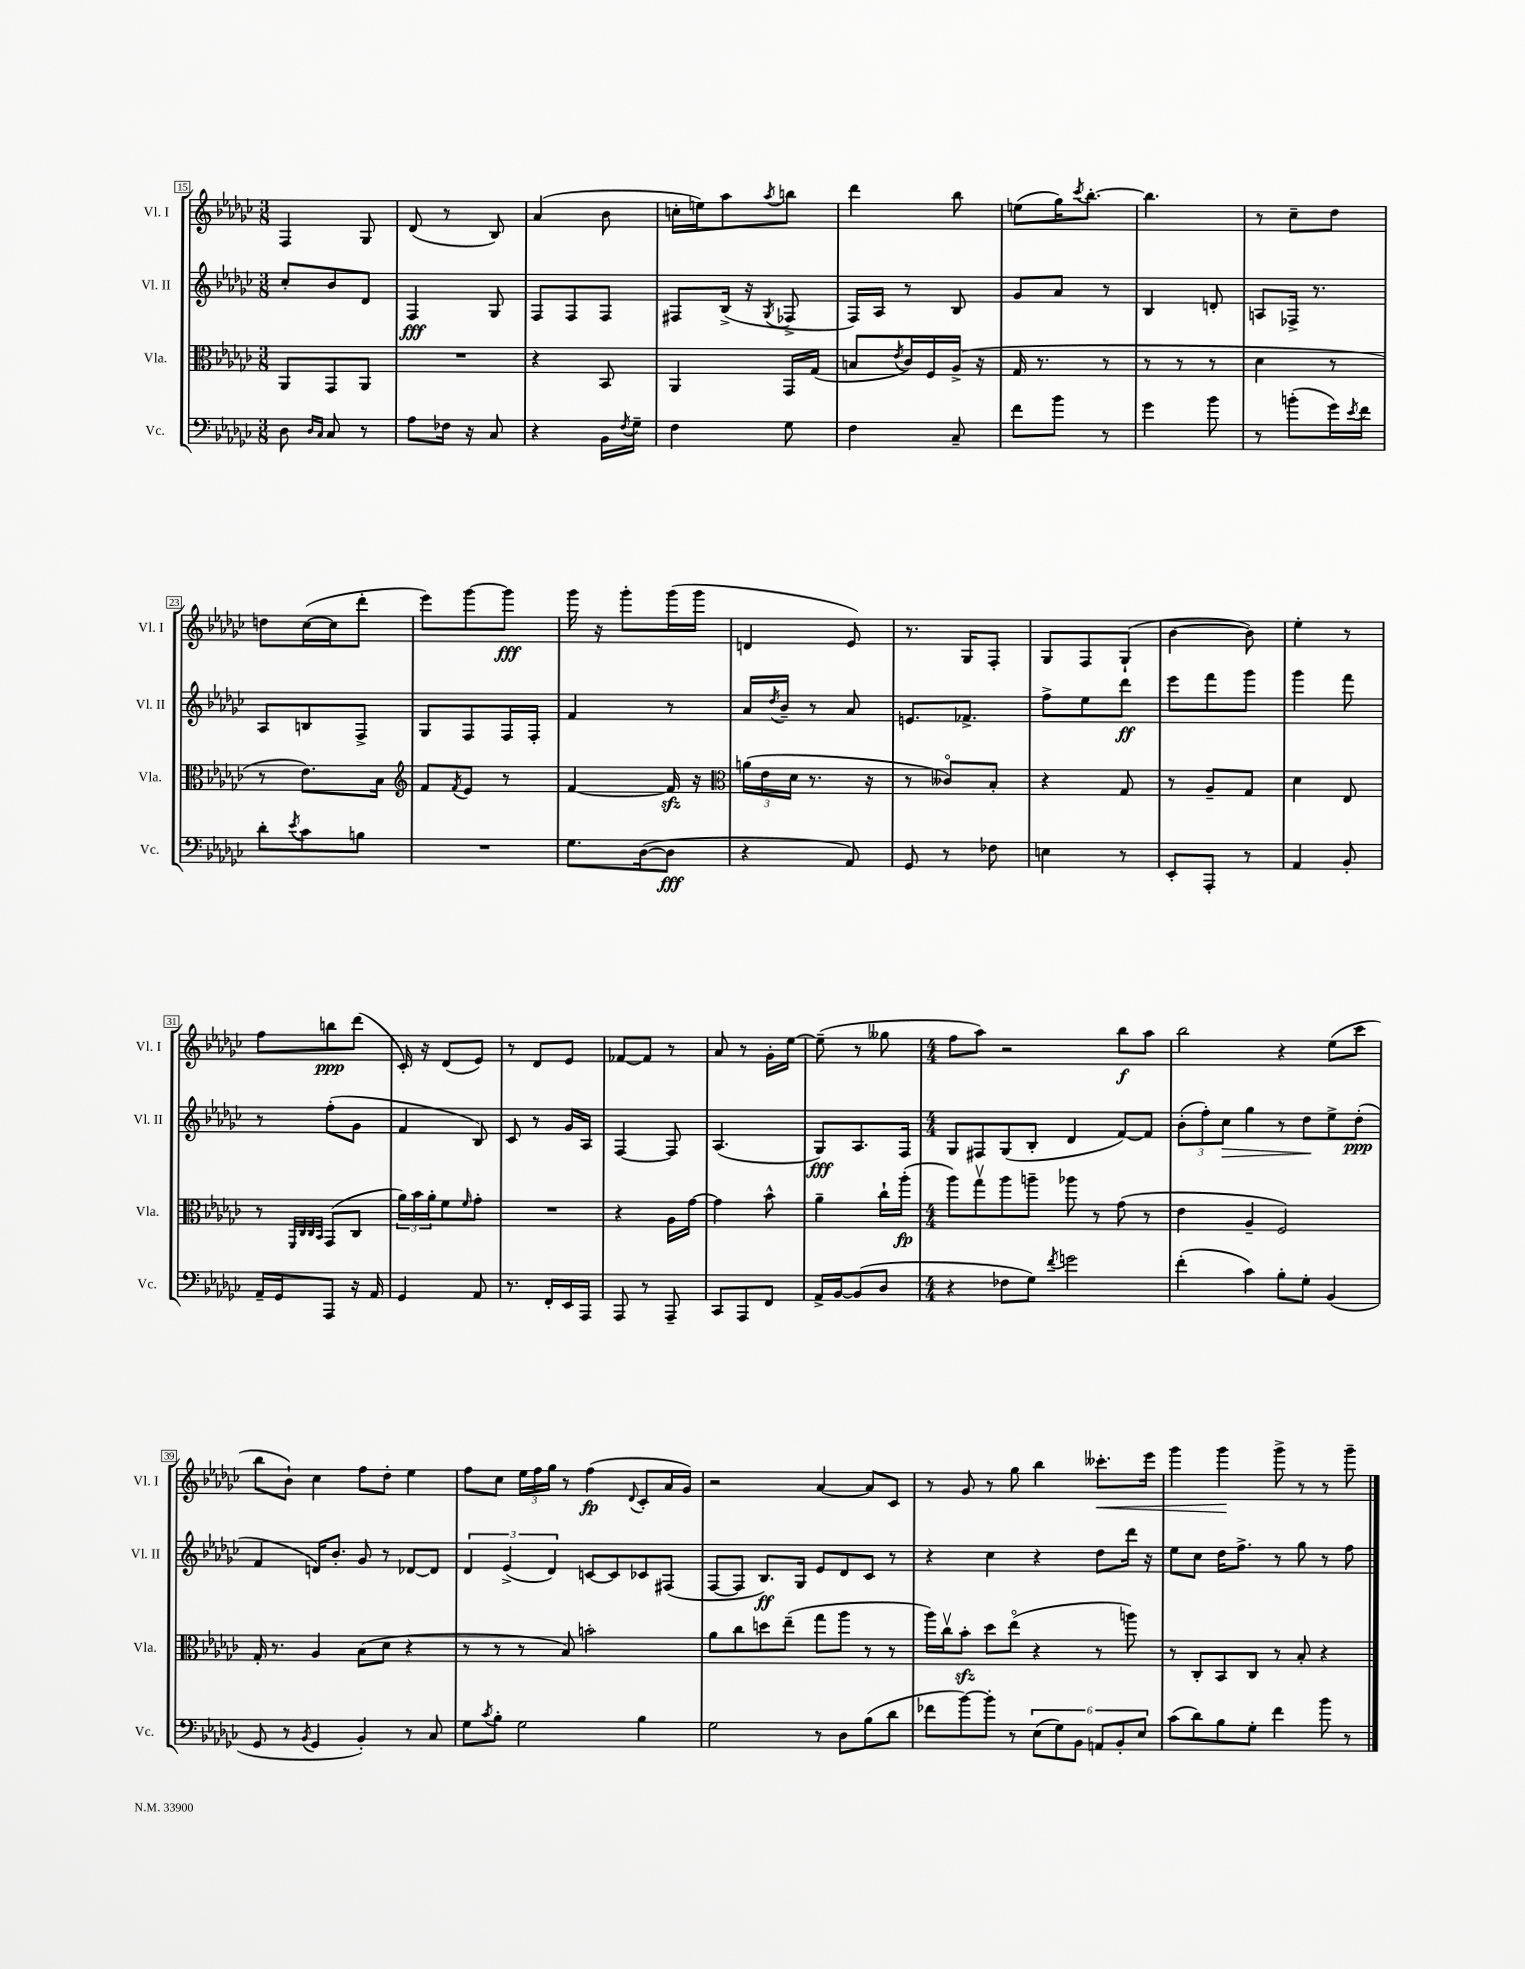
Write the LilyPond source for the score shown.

<<
\new StaffGroup <<
\new Staff = "s0" \with { instrumentName = "Vl. I" shortInstrumentName = "Vl. I" } {
    \clef treble \key ges \major \numericTimeSignature \time 3/8
    f4 ges8 |
    des'8( r8 bes8) |
    aes'4( bes'8 |
    c''16-. e''16) aes''8 \acciaccatura { aes''8 } b''8 |
    des'''4 bes''8 |
    e''8( ges''16) \acciaccatura { ces'''8 } bes''8.~-. |
    bes''4. |
    r8 ces''8-- des''8 |
    d''8 ces''16~( ces''16 des'''8-. |
    ees'''8) ges'''8~ ges'''8\fff |
    ges'''16 r16 ges'''8-. ges'''16( ges'''16 |
    d'4 ees'8) |
    r8. ges16 f8-. |
    ges8 f8 ges8-!( |
    bes'4~ bes'8) |
    ees''4-. r8 |
    f''8 b''8\ppp des'''8( |
    ces'16-.) r16 des'8( ees'8) |
    r8 des'8 ees'8 |
    fes'8~ fes'8 r8 |
    aes'8 r8 ges'16-. ees''16~ |
    ees''8--( r8 geses''8 |
    \numericTimeSignature \time 4/4 f''8 aes''8) r2 bes''8\f aes''8 |
    bes''2 r4 ees''8( ces'''8 |
    bes''8 bes'8-!) ces''4 f''8 des''8-. ees''4 |
    f''8 ces''8 \tuplet 3/2 { ees''16 f''16 ges''16 } r8 f''4\fp( \appoggiatura { des'8 } ces'8-. aes'16 ges'16) |
    r2 aes'4~ aes'8 ces'8 |
    r8 ges'8 r8 ges''8 bes''4 ceses'''8.-.\< ees'''16 |
    ges'''4 ges'''4\! ges'''8-> r8 r8 ges'''8-- \bar "|." |
}
\new Staff = "s1" \with { instrumentName = "Vl. II" shortInstrumentName = "Vl. II" } {
    \clef treble \key ges \major \numericTimeSignature \time 3/8
    ces''8-. bes'8 des'8 |
    f4\fff ges8 |
    f8 f8 f8 |
    fis8 bes16->( r16 \acciaccatura { ges8 } fes8-> |
    f16) aes16 r8 bes8 |
    ges'8 aes'8 r8 |
    bes4 d'8-. |
    a8 fes16-> r8. |
    aes8 b8 f8-> |
    ges8 f8 f16 f16-. |
    f'4 r8 |
    aes'16 \acciaccatura { des''8 } bes'16-- r8 aes'8 |
    e'8. fes'8.-> |
    f''8-> ees''8 des'''8\ff |
    ees'''8 f'''8 ges'''8 |
    ges'''4 f'''8 |
    r8 f''8-.( ges'8 |
    f'4 bes8) |
    ces'8 r8 ges'16 aes16 |
    f4~ f8 |
    aes4.( |
    ges8\fff) aes8. f16 |
    \numericTimeSignature \time 4/4 ges8 fis8 ges8( bes8-. des'4 f'8~) f'8 |
    \tuplet 3/2 { bes'8-.( f''8-.) ces''8\> } ges''4 r8 des''8\! ees''8-> des''8-.\ppp( |
    f'4 d'16) bes'8.-. ges'8 r8 des'8~ des'8 |
    \tuplet 3/2 { des'4 ees'4->( des'4) } c'8~ c'8 ces'8 fis8( |
    f8~ f8 bes8.\ff) ges16 ees'8 des'8 ces'8 r8 |
    r4 ces''4 r4 des''8 des'''16 r16 |
    ees''8 ces''8 des''16 f''8.-> r8 ges''8 r8 f''8 \bar "|." |
}
\new Staff = "s2" \with { instrumentName = "Vla." shortInstrumentName = "Vla." } {
    \clef alto \key ges \major \numericTimeSignature \time 3/8
    aes,8 ges,8 aes,8 |
    R4. |
    r4 bes,8 |
    aes,4 ges,16 ges16( |
    b8 \acciaccatura { ees'8 } ces'16) f16 aes16->( r16 |
    ges16 r8. r8 |
    r8 r8 r8 |
    des'4 r8 |
    r8 ees'8.) bes16 |
    \clef treble f'8 \acciaccatura { f'8 } ees'8 r8 |
    f'4~ f'16\sfz r16 |
    \clef alto \tuplet 3/2 { a'16( ees'16 des'16 } r8. r16 |
    r8 ceses'8\flageolet) bes8-. |
    r4 ges8 |
    r8 aes8-- ges8 |
    des'4 ees8 |
    r8 \grace { f,32 ces32 ces32 bes,32 } ges,8( ces8 |
    \tuplet 3/2 { aes'16) bes'16 aes'16-. } f'8 \grace { f'16 } ges'8-. |
    R4. |
    r4 aes16 ges'16~ |
    ges'4 bes'8-^ |
    aes'4-- ces''16-! aes''16-.\fp( |
    \numericTimeSignature \time 4/4 aes''8) ges''8\upbow aes''8 a''8-- aes''8 r8 ges'8( r8 |
    ees'4 aes4-- f2) |
    ges16-. r8. aes4 bes8( des'8 r4 |
    r8 r8 r8 bes8) b'2-. |
    aes'8 ces''8 d''8 ees''8--( ges''8 aes''8 r8 r8 |
    aes''16) ces''16\upbow bes'8-.\sfz des''8 ees''8\flageolet( r4 r8 a''8) |
    r8 ces8-. bes,8 ces8 r8 bes8-. r4 \bar "|." |
}
\new Staff = "s3" \with { instrumentName = "Vc." shortInstrumentName = "Vc." } {
    \clef bass \key ges \major \numericTimeSignature \time 3/8
    des8 \grace { des16 ces16 } ces8 r8 |
    aes8 fes16 r16 ces8 |
    r4 bes,16 \acciaccatura { f8 } ges16-- |
    f4 ges8 |
    f4 ces8-- |
    f'8 bes'8 r8 |
    ges'4 bes'8 |
    r8 b'8-.( ges'16) \acciaccatura { ees'8 } f'16 |
    des'8-. \acciaccatura { ees'8 } ces'8 b8 |
    R4. |
    ges8. des16~( des8\fff |
    r4 aes,8) |
    ges,8 r8 fes8 |
    e4 r8 |
    ees,8-. aes,,8-. r8 |
    aes,4 bes,8-. |
    aes,16-- ges,16 aes,,8 r16 aes,16 |
    ges,4 aes,8 |
    r8. f,16-. ees,16 aes,,16 |
    aes,,8 r8 aes,,8-- |
    ces,8 aes,,8 f,8 |
    aes,16-> bes,16~ bes,8( des8 |
    \numericTimeSignature \time 4/4 r4 fes8 ges8) \acciaccatura { f'8 } g'2 |
    f'4-.( ces'4) bes8-. ges8-. bes,4( |
    ges,8 r8 \acciaccatura { bes,8 } ges,4 bes,4-.) r8 ces8 |
    ges8 \acciaccatura { ces'8 } bes8-. ges2 bes4 |
    ges2 r8 des8 bes8( des'8 |
    fes'8 bes'8~) bes'8-. r8 \tuplet 6/4 { ees8( ges8) bes,8 a,8 bes,8-. ees8 } |
    ces'8( des'8) bes8 ges8-. f'4 bes'8 r8 \bar "|." |
}
>>
>>
\layout { \context { \Score currentBarNumber = #15 \override BarNumber.stencil = #(make-stencil-boxer 0.1 0.3 ly:text-interface::print) } }
